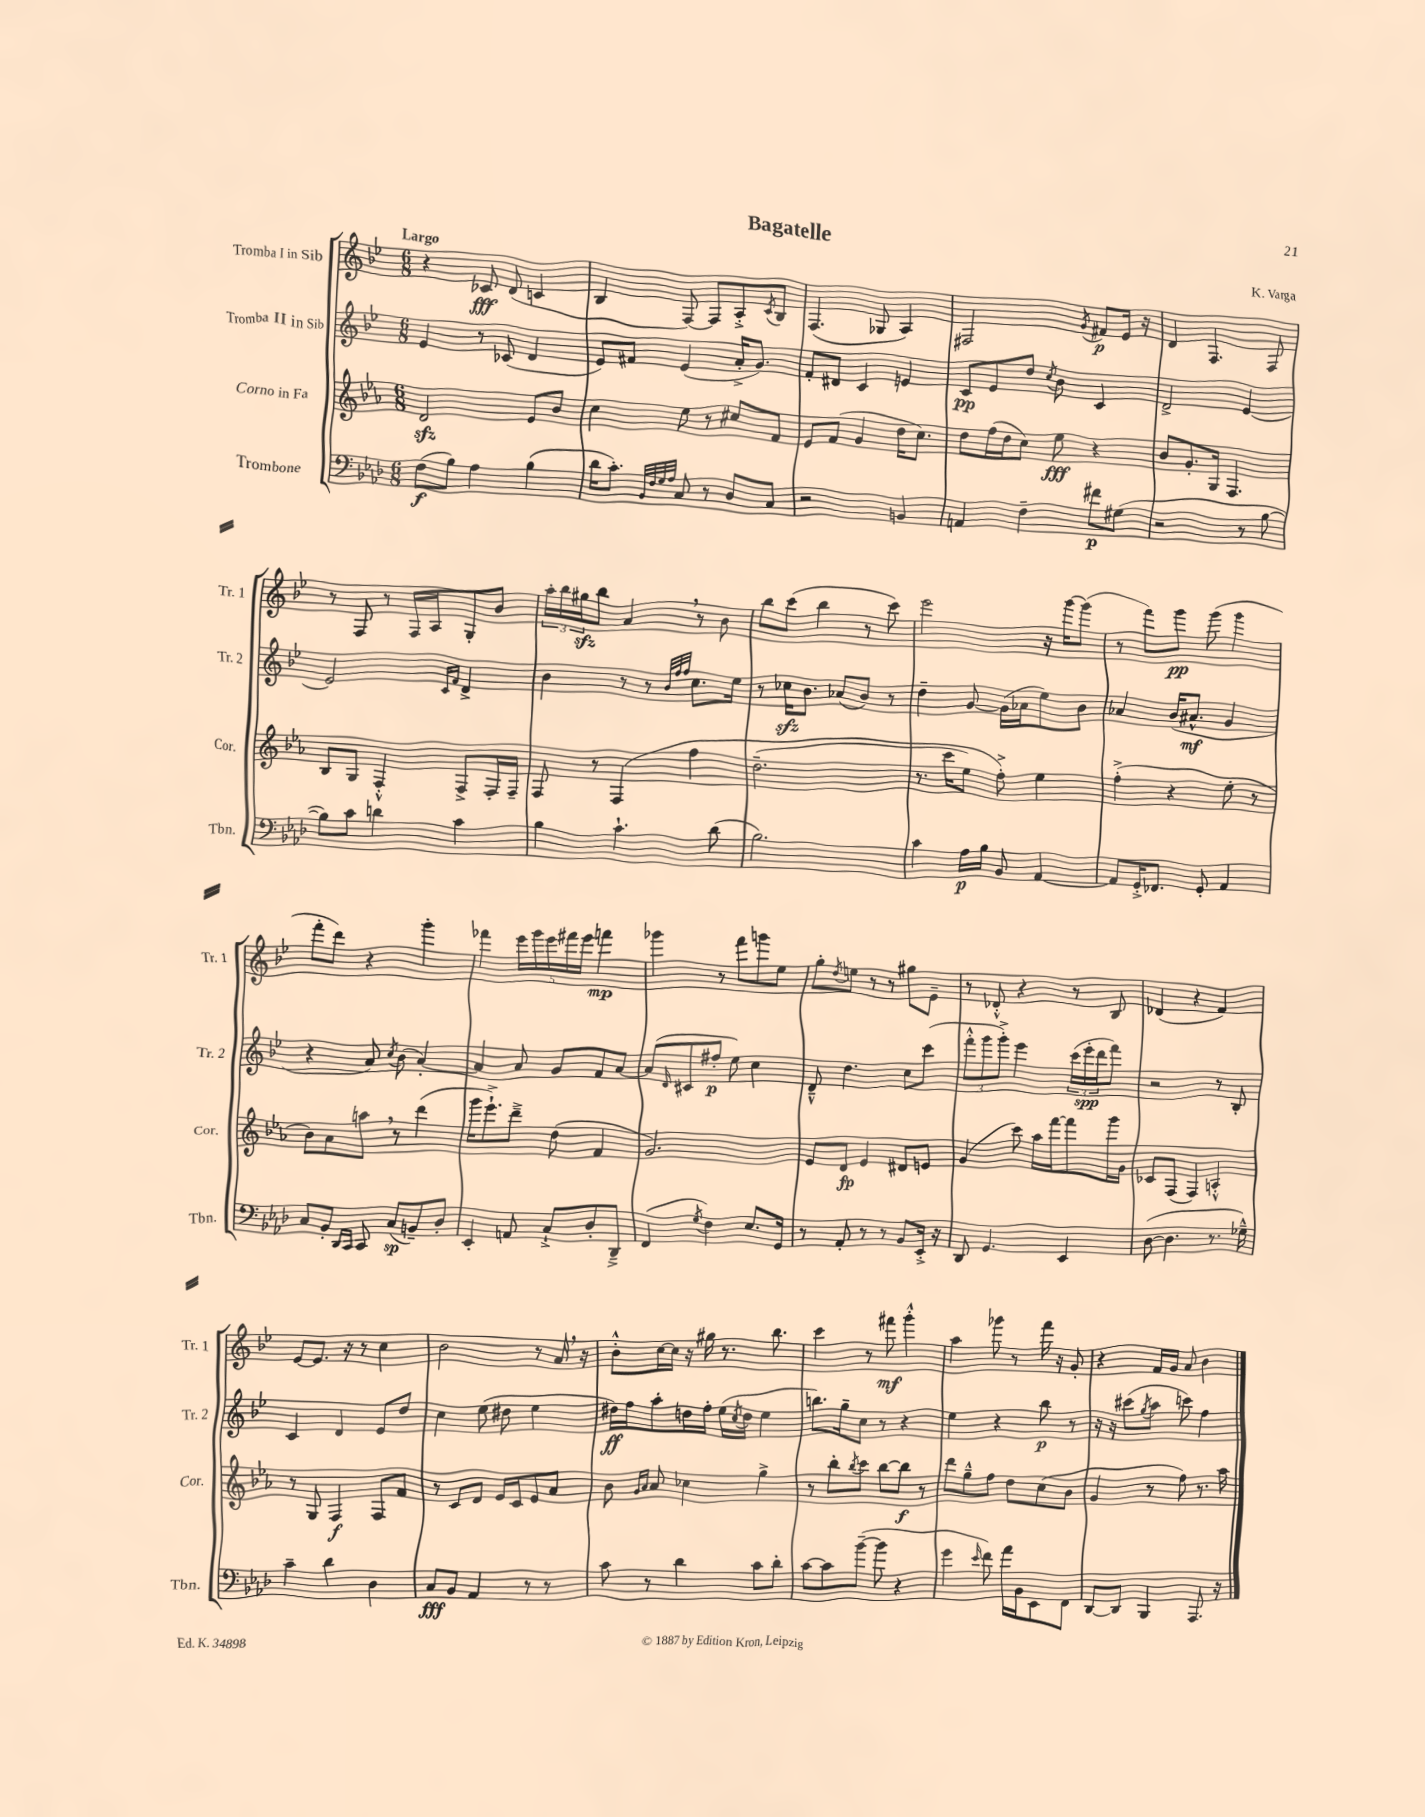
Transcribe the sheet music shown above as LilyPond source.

\header { title = "Bagatelle" composer = "K. Varga" }
<<
\new StaffGroup <<
\new Staff = "s0" \with { instrumentName = "Tromba I in Sib" shortInstrumentName = "Tr. 1" } {
    \clef treble \key bes \major \numericTimeSignature \time 6/8 \tempo "Largo"
    r4 ces'8\fff d'8( c'4 |
    bes4 f8~) f8 a8-.-> \acciaccatura { c'8 } bes8 |
    f4.( ges8 a4) |
    fis2 \acciaccatura { g'8 } fis'8\p ees'16 r16 |
    d'4 f4. f8 |
    r8 f8 r8 f16 a16 g8-. bes'8 |
    \tuplet 3/2 { a''16-. bes''16 gis''16\sfz } bes''8 a'4 \breathe r8 bes'8 |
    bes''8 c'''8( bes''4 r8 c'''8) |
    ees'''2 r16 g'''16~ g'''8( |
    r8 f'''8) g'''8\pp g'''8( g'''4 |
    f'''8-. d'''8) r4 g'''4-. |
    fes'''4 \tuplet 5/4 { ees'''16 g'''16 ees'''16 fis'''16 ees'''16 } f'''4\mp |
    ges'''4 r8 f'''8 g'''8 ees''8 |
    g''8-. \acciaccatura { d''8 } e''8 r8 r8 gis''8 ees'8-- |
    r8 des'8-.-^ r4 r8 bes8 |
    des'4( r4 f'4) |
    ees'8~ ees'8. r16 r8 c''4 |
    bes'2 r8 a'16 \breathe r16 |
    bes'8-.-^ c''16~ c''16 r16 gis''16 r8. bes''8. |
    c'''4 r8 fis'''8\mf g'''4-.-^ |
    a''4 ges'''8 r8 f'''16 r16 g'8-. |
    r4 f'16 g'16 a'8 bes'4 \bar "|." |
}
\new Staff = "s1" \with { instrumentName = "Tromba II in Sib" shortInstrumentName = "Tr. 2" } {
    \clef treble \key bes \major \numericTimeSignature \time 6/8
    ees'4 r8 ces'8( d'4 |
    ees'8) fis'8 ees'4( a'16-.-> g'8.) |
    f'8-. dis'8 c'4 e'4 |
    c'8\pp ees'8 d''8 \acciaccatura { c''8 } bes'8 c'4 |
    d'2-> ees'4~ |
    ees'2 \grace { c'16 f'16 } d'4-> |
    bes'4 r8 r8 \grace { bes'32 f''32 f''32 } c''8. ees''16 |
    r8 ces''16\sfz bes'8. aes'8( bes'8) r8 |
    d''4-- g'8~ g'16( aes'16 ees''8) bes'8 |
    aes'4 bes'16( ais'8.-^\mf g'4 |
    r4 a'8) \acciaccatura { c''8 } bes'8( a'4~-.) |
    a'4 a'8 g'8 f'8 a'8~ |
    a'8( \grace { d'16 } cis'8 fis''8-.\p ees''8) c''4 |
    d'8---^ d''4. c''8 c'''8( |
    \tuplet 3/2 { f'''8-.-^ g'''8 g'''8-.->) } ees'''4 \tuplet 3/2 { c'''16( ees'''16-.\spp d'''16 } f'''8) |
    r2 r8 bes8-. |
    c'4 d'4 ees'8 d''8 |
    c''4 ees''8( dis''8 ees''4 |
    dis''16\ff) f''16 a''8-. d''16 f''16-. ees''16( \acciaccatura { c''8 } d''16 ees''4 |
    b''8.) g''16-- c''8 r8 r4 |
    ees''4 r4 bes''8\p r8 |
    r16 r16 cis'''8( \acciaccatura { g''8 } a''8 c'''8) f''4 \bar "|." |
}
\new Staff = "s2" \with { instrumentName = "Corno in Fa" shortInstrumentName = "Cor." } {
    \clef treble \key ees \major \numericTimeSignature \time 6/8
    d'2\sfz ees'8 bes'8 |
    c''4 ees''8 r8 cis''8 f'8 |
    ees'8 f'8( g'4 d''16 c''8.) |
    d''8 f''16( d''16 c''8) ees''8\fff r4 |
    bes'8 g'8.-. g16 f4. |
    bes8 g8 f4-.-^ f8-> f16-. f16-- |
    f8 r8 f4\( f''4 |
    d''2.--( |
    r8. c'''16 ees''8) f''8-.->\) ees''4 |
    f''4-.->( r4 ees''8-. r8 |
    bes'8) aes'8 a''8 \breathe r8 d'''4( |
    g'''16 ees'''8.-!->) d'''8---> d''8( f'4 |
    g'2.) |
    ees'8 d'8\fp ees'4 dis'8 e'8 |
    g'4( c'''8) aes''16 f'''16~ f'''8 g'''16 g'16 |
    ces'8 f8( f4) a4-.-^ |
    r8 g8 f4\f f8 f'8 |
    r8 c'8 d'8 ees'16 c'16 ees'8 aes'8 |
    bes'8 \grace { g'16 aes'16 } aes'8 ces''4 g''4-> |
    r8 bes''8-. \acciaccatura { bes''8 } c'''8 bes''8~ bes''8\f r8 |
    d'''8 g''8---^ f''8 d''8 c''8( bes'8 |
    g'4 r8 f''8) r8. aes''16 \bar "|." |
}
\new Staff = "s3" \with { instrumentName = "Trombone" shortInstrumentName = "Tbn." } {
    \clef bass \key aes \major \numericTimeSignature \time 6/8
    f8\f( bes8) aes4 bes4( |
    des'16 c'8.-.) \grace { bes,32 f32 g32 aes32 } c8 r8 des8 c8 |
    r2 b,4 |
    a,4 f4-- fis'8\p gis8( |
    r2 r8 bes8~ |
    bes8) c'8 d'4 c'4 |
    bes4 c'4.-! des'8( |
    bes2.) |
    c'4 aes16\p bes16 bes,8 aes,4~ |
    aes,8 g,16-.-> fes,8. g,8-. aes,4 |
    c8 bes,8-. \grace { des,16 c,16 } c,8 c8\sp( b,8--) des8-. |
    ees,4-. a,8 c8-!-> des8-. des,8---> |
    f,4( \acciaccatura { g8 } f4) ees8. g,16 |
    r8 aes,8-. r8 r8 bes,8 ees,16-.-> r16 |
    des,8 g,4. ees,4 |
    des8~( des4. r8. ges16---^) |
    c'4-- des'4 des4 |
    c8\fff bes,8 aes,4 r8 r8 |
    c'8 r8 des'4 c'8 des'8-. |
    c'8~ c'8 bes'8~--( bes'8 r4 |
    g'4 \grace { ees'16 } f'8) aes'16 bes,16 ees,8 f,8 |
    des,8~ des,8 bes,,4 aes,,8. r16 \bar "|." |
}
>>
>>
\layout { \context { \Score \remove "Bar_number_engraver" } }
